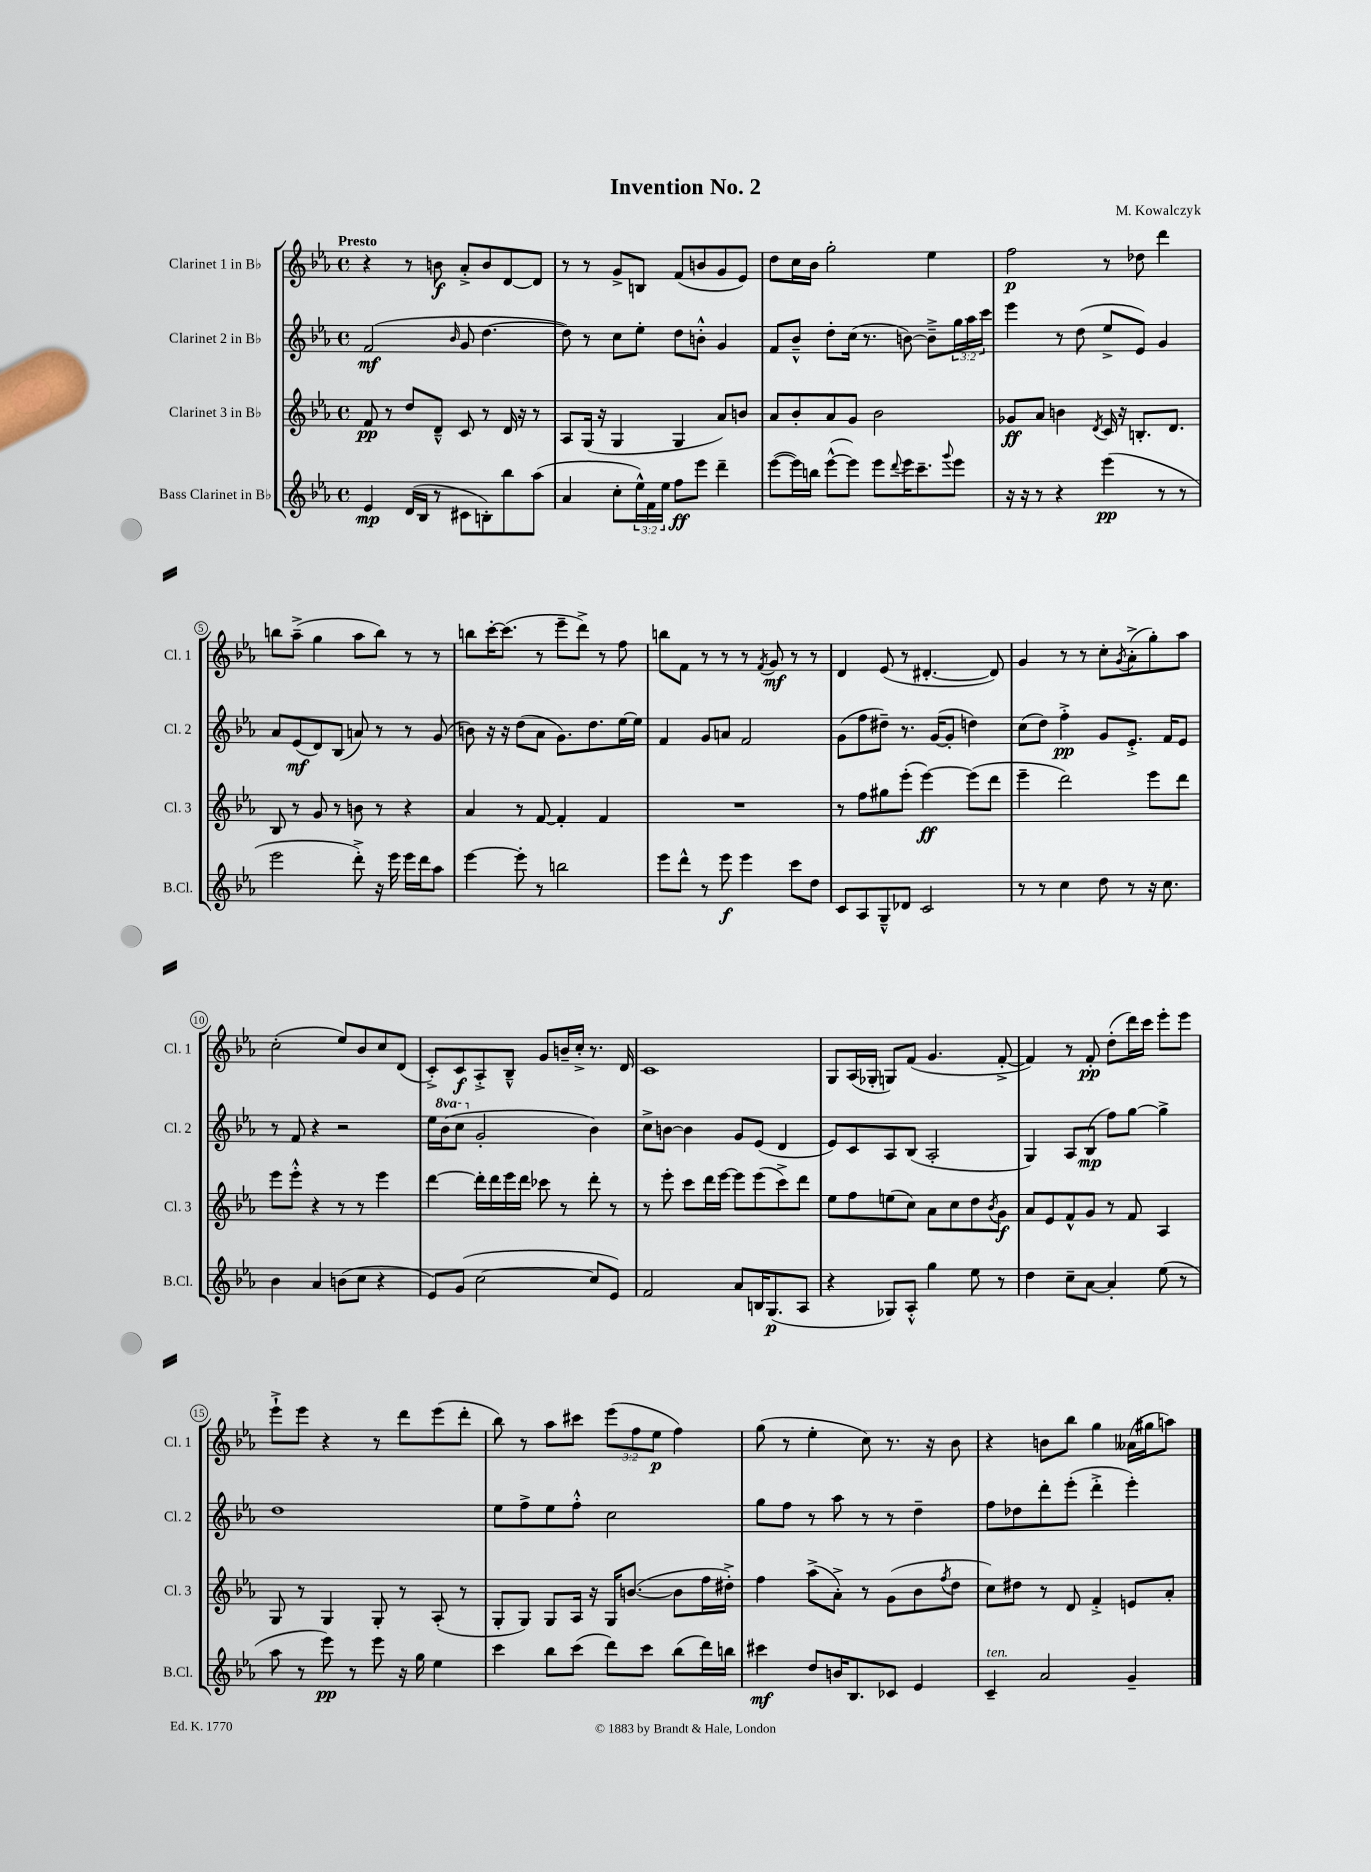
\header { title = "Invention No. 2" composer = "M. Kowalczyk" }
<<
\new StaffGroup <<
\new Staff = "s0" \with { instrumentName = "Clarinet 1 in Bb" shortInstrumentName = "Cl. 1" } {
    \clef treble \key ees \major \defaultTimeSignature \time 4/4 \override Staff.TupletNumber.text = #tuplet-number::calc-fraction-text \tempo "Presto"
    r4 r8 b'8\f aes'8-.-> b'8 d'8~ d'8 |
    r8 r8 g'8-> b8 f'8( b'8 g'8 ees'8) |
    d''8 c''16 bes'16 g''2-. ees''4 |
    f''2\p r8 des''8 d'''4 |
    b''8 aes''8--->( g''4 aes''8 b''8) r8 r8 |
    b''8 c'''16~-. c'''8.( r8 ees'''8-- d'''8->) r8 f''8 |
    b''8 f'8 r8 r8 r8 \acciaccatura { f'8 } g'8\mf r8 r8 |
    d'4 ees'8( r8 dis'4.~-. dis'8) |
    g'4 r8 r8 c''8-. \acciaccatura { g'8 } aes'8-.->( g''8-.) aes''8 |
    c''2-.( ees''8) bes'8 c''8 d'8( |
    c'8-.->) c'8\f aes8-.-> bes8---^ g'8 b'16-- c''16-.-> r8. d'16 |
    c'1 |
    g8 aes16( ges16-. g8) f'8( g'4. f'8~-.-> |
    f'4) r8 f'8-.\pp d''8-.( d'''16) c'''16 ees'''8-. ees'''8 |
    ees'''8-!-> ees'''8 r4 r8 d'''8 ees'''8( d'''8-. |
    bes''8) r8 aes''8 cis'''8 \tuplet 3/2 { ees'''8( f''8 ees''8\p } f''4) |
    g''8( r8 ees''4-. c''8) r8. r16 bes'8 |
    r4 b'8 bes''8 g''4 aeses'16( gis''16 a''8) \bar "|." |
}
\new Staff = "s1" \with { instrumentName = "Clarinet 2 in Bb" shortInstrumentName = "Cl. 2" } {
    \clef treble \key ees \major \defaultTimeSignature \time 4/4 \override Staff.TupletNumber.text = #tuplet-number::calc-fraction-text \set Staff.ottavationMarkups = #ottavation-simple-ordinals
    f'2\mf( \grace { bes'16 } g'8 d''4.~ |
    d''8) r8 c''8 ees''8-. d''8 b'8-.-^ g'4 |
    f'8 bes'8---^ d''8-. c''16( r8. b'8~) b'8---> \tuplet 3/2 { g''16 aes''16 c'''16 } |
    ees'''4 r8 d''8( ees''8-> ees'8) g'4 |
    aes'8 ees'8\mf( d'8) bes8( a'8) r8 r8 g'8( |
    b'8) r16 r16 d''8( aes'8 g'8.) d''8. ees''16~ ees''16 |
    f'4 g'8 a'8 f'2 |
    g'8( f''8 dis''8--) r8. g'16~( g'8-. d''4) |
    c''8( d''8) f''4-.->\pp g'8 ees'8.-.-> f'16 ees'8 |
    r8 f'8 r4 r2 |
    ees''16 \ottava #1 bes''16( c'''8 \ottava #0 g'2-. bes'4) |
    c''8-> b'8~ b'4 g'8 ees'8( d'4 |
    ees'8) c'8 aes8 bes8( aes2-. |
    g4) aes8 bes8\mp( f''8) g''8~ g''4-> |
    d''1 |
    ees''8 f''8-> ees''8 f''8-.-^ c''2 |
    g''8 f''8 r8 aes''8 r8 r8 d''4-- |
    f''8 des''8 d'''8-. ees'''8-.( d'''4-.-> ees'''4-.) \bar "|." |
}
\new Staff = "s2" \with { instrumentName = "Clarinet 3 in Bb" shortInstrumentName = "Cl. 3" } {
    \clef treble \key ees \major \defaultTimeSignature \time 4/4
    f'8\pp r8 d''8 d'8---^ c'8 r8 d'16 r16 r8 |
    aes8 g16( r16 g4 g4 aes'8) b'8 |
    aes'8 bes'8-. aes'8 g'8 bes'2 |
    ges'8\ff aes'8 b'4 \acciaccatura { d'8 } c'16 r16 b8.-. d'8. |
    bes8 r8 g'8 r8 b'8 r8 r4 |
    aes'4 r8 f'8~ f'4-. f'4 |
    R1 |
    r8 f''8 gis''8 ees'''8-.( ees'''4~\ff) ees'''8( d'''8 |
    ees'''4-- d'''2) ees'''8 d'''8 |
    ees'''8 ees'''8-.-^ r4 r8 r8 ees'''4 |
    d'''4~ d'''16-. d'''16 ees'''16 d'''16 ces'''8 r8 d'''8-. r8 |
    r8 ees'''8-. c'''8 d'''16 ees'''16~ ees'''8 ees'''8( c'''8->) d'''8 |
    ees''8 f''8 e''8( c''8) aes'8 c''8 d''8 \acciaccatura { bes'8 } g'8\f |
    aes'8 ees'8 f'8-^ g'8 r8 f'8 aes4 |
    g8 r8 g4 g8-. r8 aes8-.( r8 |
    g8-. g8) g8 aes16 r16 g16 b'8.~( b'8 f''16 dis''16-.->) |
    f''4 aes''8->( aes'8-.->) r8 g'8( bes'8 \acciaccatura { f''8 } d''8 |
    c''8) dis''8 r8 d'8 f'4-.-> e'8 aes'8-. \bar "|." |
}
\new Staff = "s3" \with { instrumentName = "Bass Clarinet in Bb" shortInstrumentName = "B.Cl." } {
    \clef treble \key ees \major \defaultTimeSignature \time 4/4 \override Staff.TupletNumber.text = #tuplet-number::calc-fraction-text
    ees'4\mp d'16( bes16 r8 cis'8 b8-.) bes''8 aes''8( |
    aes'4 c''8-. \tuplet 3/2 { ees''16-^) f'16 ees''16 } f''8\ff ees'''8 d'''4-- |
    ees'''8~( ees'''16) b''16 ees'''8~-^( ees'''8) ees'''8 \appoggiatura { d'''8 } ees'''16 c'''8.-- \appoggiatura { g'''8 } ees'''8 |
    r16 r16 r8 r4 ees'''4\pp( r8 r8 |
    ees'''2 d'''8-.->) r16 ees'''16 ees'''16 d'''16 aes''8 |
    ees'''4~ ees'''8-. r8 b''2 |
    ees'''8 d'''8-^ r8 ees'''8\f ees'''4 c'''8 d''8 |
    c'8 aes8 g8---^ des'8 c'2 |
    r8 r8 c''4 d''8 r8 r16 c''8. |
    bes'4 aes'4 b'8( c''8 r4 |
    ees'8) g'8( c''2~ c''8 ees'8) |
    f'2 aes'8 b16 g8.\p( aes8 |
    r4 ges8) aes8-.-^ g''4 ees''8 r8 |
    d''4 c''8-- aes'8~ aes'4-. ees''8( r8 |
    aes''8 r8 ees'''8\pp) r8 ees'''8 r16 g''16 ees''4 |
    c'''4 bes''8 c'''8( d'''8) c'''8 bes''8( d'''16) b''16 |
    cis'''4\mf d''8 b'16 bes8. ces'8 ees'4 |
    c'4--^\markup { \italic "ten." } aes'2 g'4-- \bar "|." |
}
>>
>>
\layout { \context { \Score \override BarNumber.stencil = #(make-stencil-circler 0.1 0.3 ly:text-interface::print) } }
